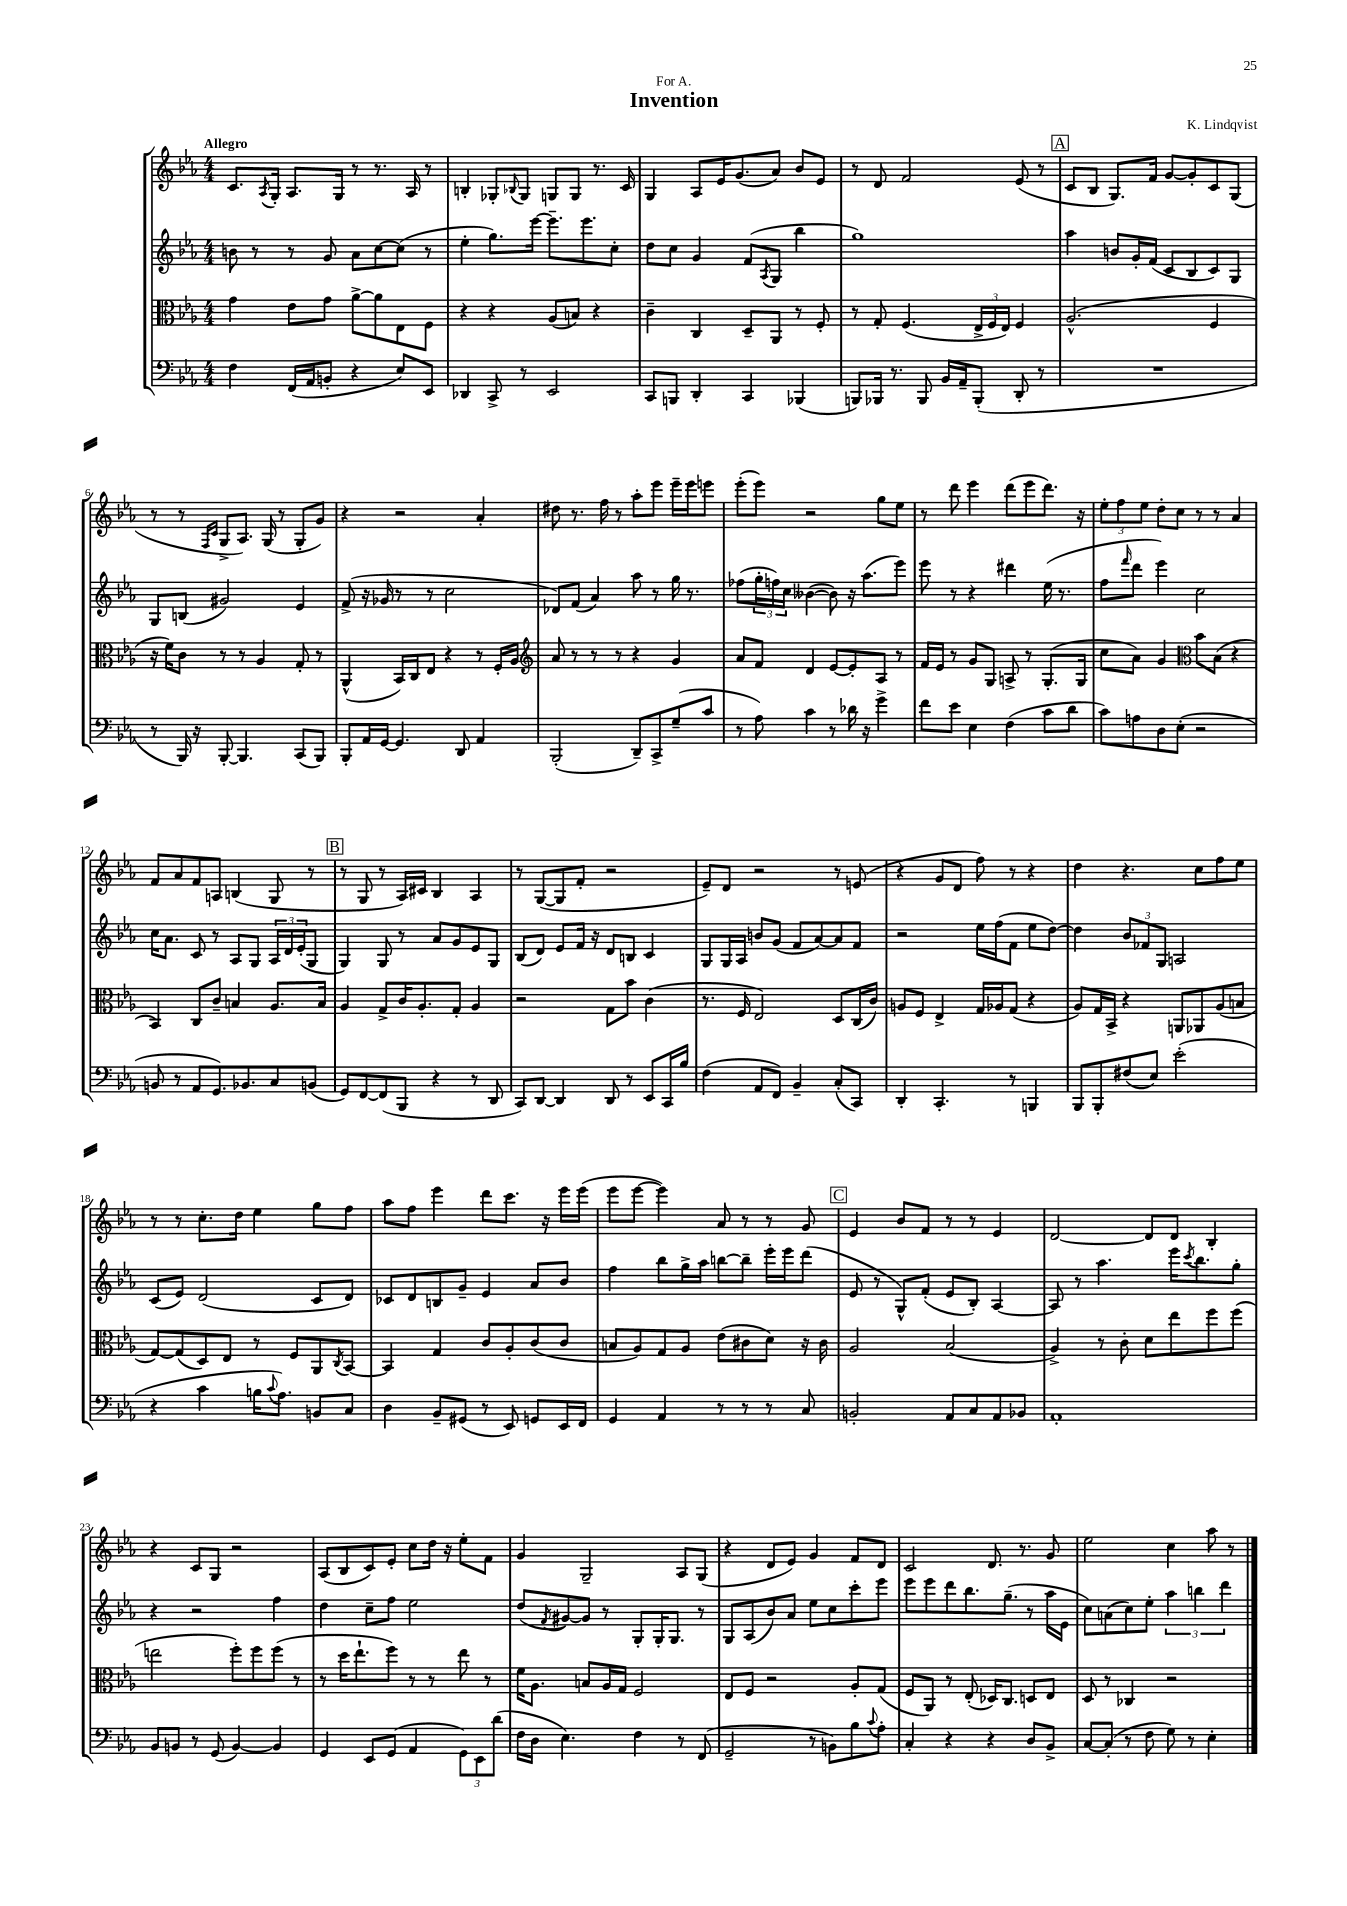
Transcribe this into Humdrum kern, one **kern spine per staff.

**kern	**kern	**kern	**kern
*staff4	*staff3	*staff2	*staff1
*clefF4	*clefC3	*clefG2	*clefG2
*k[b-e-a-]	*k[b-e-a-]	*k[b-e-a-]	*k[b-e-a-]
*M4/4	*M4/4	*M4/4	*M4/4
4F	4g	8b	8.c
.	.	8r	.
.	.	.	8qA-
.	.	.	16G'
(16FF	8e-	8r	8.A-
16AA-	.	.	.
8BB'	8g	8g	.
.	.	.	16G
4r	[8a-^	8a-	8r
.	8a-]	[8cc	8.r
8E-)	8E-	(8cc]	.
.	.	.	16A-
8EE-	8F	8r	8r
=	=	=	=
4DD-	4r	4ee-'	4B'
8CC^	4r	8.gg)	8G-'
.	.	.	8qqB-
8r	.	.	8G-
.	.	[16eee-	.
2EE-	(8A-	8.eee-~]	8G
.	8B)	.	8G
.	.	8.eee-	.
.	4r	.	8.r
.	.	8cc'	.
.	.	.	16c
=	=	=	=
8CC	4c~	8dd	4G
8BBB	.	8cc	.
4DD'	4C	4g	8A-
.	.	.	16e-
.	.	.	(8.g
4CC	8D~	(8f	.
.	.	8qA-	.
.	8AA-	8G	8a-)
(4BBB-	8r	4bb-	8b-
.	8F'	.	8e-
=	=	=	=
8BBB)	8r	1gg)	8r
16BBB-	8G'	.	8d
8.r	.	.	.
.	(4.F	.	2f
8BBB-	.	.	.
16BB-	.	.	.
16AA-~	.	.	.
(8BBB-'	24E-^	.	.
.	24F	.	.
.	24E-)	.	.
8DD'	4F	.	(8e-
8r	.	.	8r
=	=	=	=
1r	(2.A-^^	4aa-	8c
.	.	.	8B-
.	.	8b	8.G)
.	.	16g'	.
.	.	(16f	16f
.	.	8c	[8g
.	.	8B-	8g']
.	4F	8c)	8c
.	.	8G	(8G
=	=	=	=
8r	16r	8G	8r
.	16f)	.	.
16BBB-)	8c	(8B	8r
16r	.	.	.
.	.	.	16qqF
.	.	.	16qqc
[8BBB-'	8r	2g#)	8G^
4.BBB-]	8r	.	8.A-)
.	4A-	.	.
.	.	.	(16G
.	.	.	8r
(8CC	8G'	4e-	8G'
8BBB-)	8r	.	8g)
=	=	=	=
8BBB-'	(4AA-^^	(8f^	4r
16AA-	.	16r	.
[16GG	.	16g-	.
4.GG]	16BB-)	8r	2r
.	16C	.	.
.	8E-	8r	.
.	4r	2cc	.
8DD	.	.	.
4AA-	8r	.	4a-'
.	16F'	.	.
.	16A-	.	.
=	=	=	=
*	*clefG2	*	*
(2BBB-'	8a-	8d-)	8dd#
.	8r	(8f	8.r
.	8r	4a-)	.
.	.	.	16ff
.	8r	.	8r
8DD~)	4r	8aa-	8aa-'
8CC^	.	8r	8eee-
(8G~	4g	16gg	16eee-~
.	.	8.r	16eee-
8c	.	.	8eee
=	=	=	=
8r	8a-	(8ff-	(8eee-'
8A-)	8f	24gg'	8eee-)
.	.	24ff)	.
.	.	24cc	.
4c	4d	([4b--	2r
8r	[8e-	8b--])	.
16d-	8e-']	16r	.
16r	.	(8.aa-	.
4g^	8A-	.	8gg
.	8r	8eee-)	8ee-
=	=	=	=
8f	16f	8eee-	8r
.	16e-	.	.
8e-	8r	8r	8ddd
4E-	8g	4r	4eee-
.	8G	.	.
(4F	8A^	4ddd#	(8ddd
.	8r	.	8eee-
8c	(8.G'	(16ee-	8.ddd)
.	.	8.r	.
8d	.	.	.
.	16G	.	16r
=	=	=	=
8c)	8cc	8ff	12ee-'
.	.	.	12ff
.	.	16qqfff	.
8A	8a-)	8ddd	.
.	.	.	12ee-
8D	4g	4eee-)	8dd'
(8E-'	.	.	8cc
*	*clefC3	*	*
2r	8b-	2cc	8r
.	(8B-	.	8r
.	4r	.	4a-
=	=	=	=
8BB	4BB-)	16cc	8f
.	.	8.a-	.
8r	.	.	8a-
8AA-	8C	8c	8f
8.GG)	8c~	8r	8A
.	4B	8A-	(4B
8.BB-	.	.	.
.	.	8G	.
8C	8.A-	24A-	8G
.	.	24d	.
.	.	(24e-'	.
(8BB	.	8G	8r
.	16B	.	.
=	=	=	=
8GG)	4A-	4G)	8r
[8FF	.	.	8G
(8FF]	8G^	8G	8r
8BBB-	16c	8r	16A-)
.	8.A-'	.	16c#
4r	.	8a-	4B-
.	8G'	8g	.
8r	4A-	8e-	4A-
8DD	.	8G	.
=	=	=	=
8CC)	2r	(8B-	8r
[8DD	.	8d)	([8G
4DD]	.	8e-	8G]
.	.	16f	8f'
.	.	16r	.
8DD	8G	8d	2r
8r	8b-	8B	.
8EE-	(4c	4c	.
16CC	.	.	.
16B-	.	.	.
=	=	=	=
(4F	8.r	8G	8e-~)
.	.	16G	8d
.	16F	16A-	.
8AA-	2E-)	8b	2r
8FF)	.	(8g	.
4BB-~	.	8f	.
.	.	[8a-)	.
(8C'	8D	8a-]	8r
8CC)	(16C	8f	(8e
.	16c)	.	.
=	=	=	=
4DD'	8A	2r	4r
.	8F	.	.
4.CC'	4E-^	.	8g
.	.	.	8d
.	16G	16ee-	8ff)
.	16A-	(16ff	.
8r	(8G	8f	8r
4BBB	4r	8ee-	4r
.	.	[8dd)	.
=	=	=	=
8BBB-	8A-)	4dd]	4dd
8BBB-'	16G	.	.
.	16BB-^	.	.
(8F#	4r	12b-	4.r
.	.	12f-	.
8E-)	.	.	.
.	.	12G	.
(2e-'	8AA	2A	.
.	8AA-	.	8cc
.	(8A-	.	8ff
.	8B	.	8ee-
=	=	=	=
4r	[8G)	(8c	8r
.	(8G]	8e-)	8r
4c	8D)	(2d	8.cc'
.	8E-	.	.
.	.	.	16dd
16B	8r	.	4ee-
8qqc	.	.	.
8.A-)	.	.	.
.	8F	.	.
8BB	8AA-	8c	8gg
.	8qC	.	.
8C	[8BB-	8d)	8ff
=	=	=	=
4D	4BB-]	8c-	8aa-
.	.	8d	8ff
8BB-~	4G	8B	4eee-
(8GG#	.	8g~	.
8r	8c	4e-	8ddd
8EE-)	8A-'	.	8.ccc
8GG	(8c	8a-	.
.	.	.	16r
16EE-	8c	8b-	16eee-
16FF	.	.	(16eee-
=	=	=	=
4GG	8B	4ff	8eee-
.	8A-)	.	[8eee-
4AA-	8G	8bb-	4eee-])
.	8A-	16gg^	.
.	.	16aa-	.
8r	(8e-	[8bb	8a-
8r	8c#	8bb~]	8r
8r	8d)	16eee-'	8r
.	.	16eee-	.
8C	16r	(8ddd	8g
.	16c#	.	.
=	=	=	=
2BB'	2A-	8e-	4e-
.	.	8r	.
.	.	8G^^)	8b-
.	.	(8f'	8f
8AA-	(2B-	8e-	8r
8C	.	8B-')	8r
8AA-	.	[4A-	4e-
8BB-	.	.	.
=	=	=	=
1AA-'	4A-^)	8A-]	[2d
.	.	8r	.
.	8r	4.aa-	.
.	8c'	.	.
.	8d	.	8d]
.	8ee-	16eee-	8d
.	.	8qccc	.
.	.	8.bb-	.
.	8ff	.	4B-'
.	(8ff	8gg'	.
=	=	=	=
8BB-	2ee	4r	4r
8BB	.	.	.
8r	.	2r	8c
(8GG	.	.	8G
[4BB)	8ff')	.	2r
.	8ff	.	.
4BB]	(8ff	4ff	.
.	8r	.	.
=	=	=	=
4GG	8r	4dd	(8A-
.	16dd	.	8B-
.	8.ee-`	.	.
8EE-	.	8cc~	8c)
(8GG	8ff)	8ff	8e-'
4AA-	8r	2ee-	8cc
.	8r	.	16dd
.	.	.	16r
12GG)	8ee-	.	8ee-'
12EE-	.	.	.
.	8r	.	8f
(12d	.	.	.
=	=	=	=
16F	16f	(8dd	4g
16D	8.A-	.	.
.	.	8qf	.
4.E-)	.	[8g#)	.
.	8B	8g#]	2G~
.	16A-	8r	.
.	16G	.	.
4F	2F	8G'	.
.	.	16G'	.
.	.	8.G	.
8r	.	.	8A-
(8FF	.	8r	(8G
=	=	=	=
2GG~	8E-	8G	4r
.	8F	(8A-	.
.	2r	8b-)	8d
.	.	8a-	8e-)
8r	.	8ee-	4g
8BB)	.	8cc	.
8B-	8A-'	8ccc'	8f
8qqc	.	.	.
8A-'	(8G	8eee-	8d
=	=	=	=
4C'	8F	8eee-	2c
.	8AA-)	8eee-	.
4r	8r	8ddd	.
.	(8E-'	8.bb-	.
4r	16D-)	.	8.d
.	8.C	(8.gg~	.
.	.	.	8.r
8D	8D	8r	.
8BB-^	8E-	16aa-	8g
.	.	16e-	.
=	=	=	=
[8C	8D	8cc)	2ee-
(8C']	8r	(8a	.
8r	4C-	8cc)	.
8F	.	8ee-'	.
8G)	2r	6aa-	4cc
8r	.	.	.
.	.	6bb	.
4E-'	.	.	8aa-
.	.	6ddd	.
.	.	.	8r
==	==	==	==
*-	*-	*-	*-
